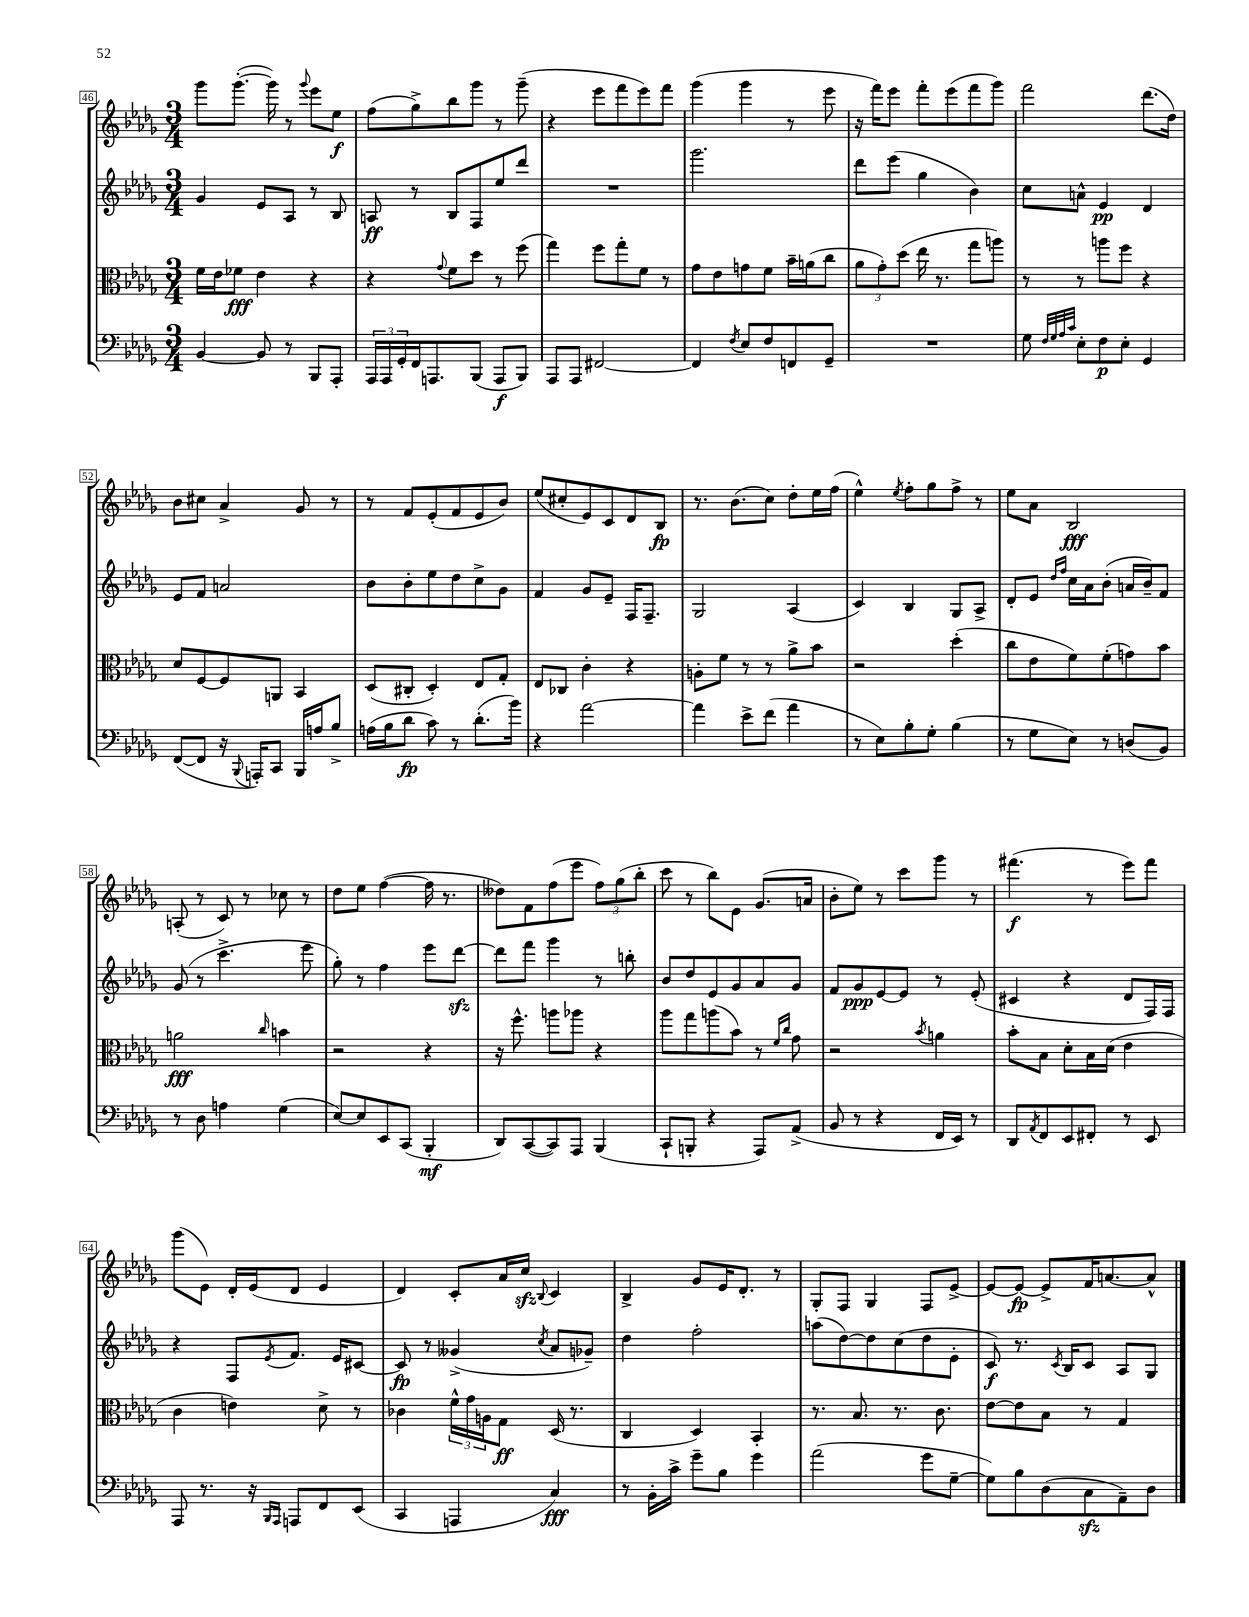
<<
\new StaffGroup <<
\new Staff = "s0" {
    \clef treble \key des \major \numericTimeSignature \time 3/4
    ges'''8 ges'''8.~-.( ges'''16) r8 \appoggiatura { ges'''8 } ees'''8 ees''8\f |
    f''8( ges''8->) bes''8 ges'''8 r8 ges'''8--( |
    r4 ees'''8 f'''8 ees'''8) f'''8 |
    ges'''4( ges'''4 r8 ees'''8 |
    r16 f'''16) ees'''8 f'''8-. ees'''8( f'''8 ges'''8) |
    f'''2 des'''8.( des''16) |
    bes'8 cis''8 aes'4-> ges'8 r8 |
    r8 f'8 ees'8-.( f'8 ees'8 bes'8) |
    ees''8( cis''8-. ees'8) c'8 des'8 bes8\fp |
    r8. bes'8.( c''8) des''8-. ees''16 f''16( |
    ees''4-^) \acciaccatura { ees''8 } f''8-. ges''8 f''8-> r8 |
    ees''8 aes'8 bes2\fff |
    a8-.( r8 c'8) r8 ces''8 r8 |
    des''8 ees''8 f''4~( f''16 r8. |
    deses''8) f'8 f''8( ees'''8 \tuplet 3/2 { f''8) ges''8( bes''8-. } |
    c'''8 r8 bes''8) ees'8 ges'8.( a'16 |
    bes'8-. ees''8) r8 c'''8 ges'''8 r8 |
    fis'''4.\f( r8 ees'''8) fis'''8 |
    ges'''8( ees'8) des'16-. ees'16( des'8 ees'4 |
    des'4) c'8-. aes'16 c''16\sfz \appoggiatura { bes8 } c'4 |
    bes4-> ges'8 ees'16 des'8.-. r8 |
    ges8-. f8 ges4 f8 ees'8~-> |
    ees'8~ ees'8~\fp ees'8-> f'16 a'8.~ a'8-^ \bar "|." |
}
\new Staff = "s1" {
    \clef treble \key des \major \numericTimeSignature \time 3/4
    ges'4 ees'8 aes8 r8 bes8 |
    a8\ff r8 bes8 f8 ees''8 des'''8 |
    R2. |
    ges'''2. |
    des'''8 ees'''8( ges''4 bes'4) |
    c''8 a'8-^ ees'4\pp des'4 |
    ees'8 f'8 a'2 |
    bes'8 bes'8-. ees''8 des''8 c''8-> ges'8 |
    f'4 ges'8 ees'8-- f16 f8.-- |
    ges2 aes4( |
    c'4) bes4 ges8 aes8-> |
    des'8-. ees'8 \grace { des''16 f''16 } c''16 aes'16 bes'8-.( a'16 bes'16--) f'8 |
    ges'8( r8 c'''4.-> ees'''8 |
    ges''8-.) r8 f''4 ees'''8 des'''8~\sfz |
    des'''8 f'''8 ges'''4 r8 b''8-. |
    bes'8 des''8 ees'8 ges'8 aes'8 ges'8 |
    f'8 ges'8\ppp ees'8~ ees'8 r8 ees'8-.( |
    cis'4 r4 des'8 f16) f16 |
    r4 f8 \acciaccatura { ees'8 } f'8. ees'16 cis'8~ |
    cis'8\fp r8 geses'4->( \acciaccatura { c''8 } aes'8 ges'8--) |
    des''4 f''2-. |
    a''8( des''8~) des''8 c''8( des''8 ees'8-. |
    c'8\f) r8. \acciaccatura { c'8 } bes16 c'8 aes8 ges8 \bar "|." |
}
\new Staff = "s2" {
    \clef alto \key des \major \numericTimeSignature \time 3/4
    f'16 ees'16 fes'8\fff ees'4 r4 |
    r4 \appoggiatura { ges'8 } f'8 des''8 r8 f''8( |
    ges''4) f''8 ges''8-. f'8 r8 |
    ges'8 ees'8 g'8 f'8 bes'16-- a'16( c''8 |
    \tuplet 3/2 { aes'8 ges'8-.) des''8( } ees''16 r8. ges''8 a''8) |
    r8 r8 a''8 f''8 r4 |
    des'8 f8~ f8 a,8 bes,4 |
    des8( cis8-. des4-.) ees8 ges8-. |
    ees8 ces8 c'4-. r4 |
    a8-. f'8 r8 r8 aes'8-> bes'8 |
    r2 des''4-.( |
    c''8 ees'8 f'8) f'8-.( g'8) bes'8 |
    a'2\fff \grace { c''16 } b'4 |
    r2 r4 |
    r16 f''8.-^ a''8 aes''8 r4 |
    aes''8 ges''8 a''8( bes'8) r8 \grace { f'16 c''16 } ges'8 |
    r2 \acciaccatura { bes'8 } a'4 |
    bes'8-. bes8 des'8-. bes16 des'16( ees'4 |
    c'4 e'4) des'8-> r8 |
    ces'4 \tuplet 3/2 { f'16-^ ges'16 a16 } ges8\ff des16( r8. |
    c4 des4) bes,4-. |
    r8. bes8. r8. c'8. |
    ees'8~ ees'8 bes8 r8 ges4 \bar "|." |
}
\new Staff = "s3" {
    \clef bass \key des \major \numericTimeSignature \time 3/4
    bes,4~ bes,8 r8 bes,,8 aes,,8-. |
    \tuplet 3/2 { aes,,16 aes,,16 ges,16-. } f,16 a,,8. bes,,8( a,,8\f bes,,8) |
    aes,,8 aes,,8 fis,2~ |
    fis,4 \acciaccatura { f8 } ees8 f8 f,8 ges,8-- |
    R2. |
    ges8 \grace { f32 ges32 aes32 c'32 } ees8-. f8\p ees8-. ges,4 |
    f,8~( f,8 r16 \appoggiatura { bes,,8 } a,,16-.) c,8 bes,,16 a16 bes8-> |
    a16( bes16 des'8\fp c'8) r8 des'8.-.( bes'16) |
    r4 aes'2~ |
    aes'4 ees'8-> f'8( aes'4 |
    r8 ees8) bes8-. ges8-. bes4( |
    r8 ges8 ees8) r8 d8( bes,8) |
    r8 des8 a4 ges4( |
    ees8~) ees8 ees,8 c,8( bes,,4-.\mf |
    des,8) c,8~( c,8) aes,,8 bes,,4( |
    c,8-! b,,8-. r4 aes,,8) aes,8->( |
    bes,8 r8 r4 f,16 ees,16) r8 |
    des,8 \acciaccatura { aes,8 } f,8 ees,8 fis,8-. r8 ees,8 |
    aes,,8 r8. r16 \grace { bes,,16 aes,,16 } a,,8 f,8 ees,8( |
    c,4 a,,4 c4\fff) |
    r8 bes,16-. c'16-> ges'8-- bes8 ges'4 |
    aes'2( ges'8 ges8~-- |
    ges8) bes8 des8( c8\sfz aes,8--) des8 \bar "|." |
}
>>
>>
\layout { \context { \Score currentBarNumber = #46 \override BarNumber.stencil = #(make-stencil-boxer 0.1 0.3 ly:text-interface::print) } }
